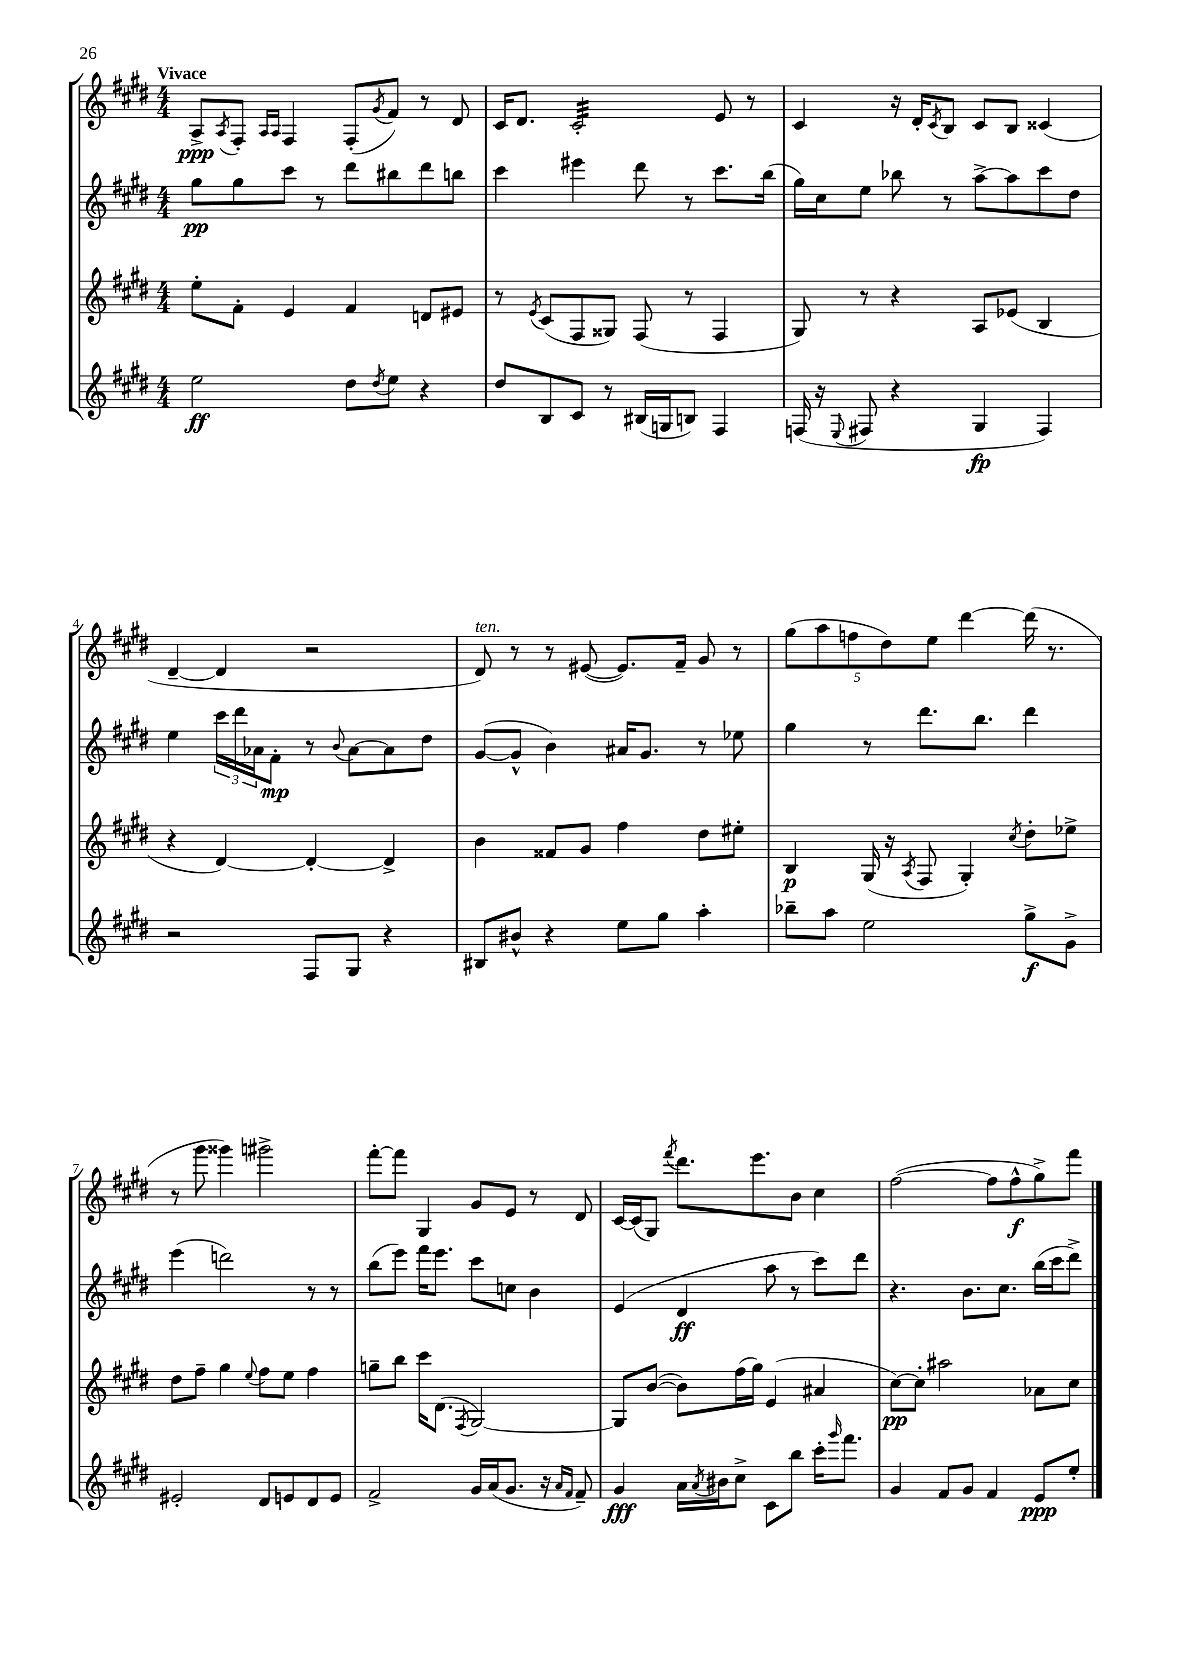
<<
\new StaffGroup <<
\new Staff = "s0" {
    \clef treble \key e \major \numericTimeSignature \time 4/4 \tempo "Vivace"
    a8->\ppp \acciaccatura { a8 } fis8-. \grace { a16 a16 } fis4 fis8-.( \acciaccatura { gis'8 } fis'8) r8 dis'8 |
    cis'16 dis'8. cis'2:32-. e'8 r8 |
    cis'4 r16 dis'16-. \acciaccatura { cis'8 } b8 cis'8 b8 cisis'4( |
    dis'4~-- dis'4 r2 |
    dis'8^\markup { \italic "ten." }) r8 r8 eis'8~( eis'8.) fis'16-- gis'8 r8 |
    \tuplet 5/4 { gis''8( a''8 f''8 dis''8) e''8 } dis'''4~ dis'''16( r8. |
    r8 gis'''8 gisis'''4) gis'''2-> |
    fis'''8~-. fis'''8 gis4 gis'8 e'8 r8 dis'8 |
    cis'16~ cis'16( gis8) \acciaccatura { fis'''8 } dis'''8. e'''8. b'8 cis''4 |
    fis''2~( fis''8 fis''8-^\f gis''8->) fis'''8 \bar "|." |
}
\new Staff = "s1" {
    \clef treble \key e \major \numericTimeSignature \time 4/4
    gis''8\pp gis''8 cis'''8 r8 dis'''8 bis''8 dis'''8 b''8 |
    cis'''4 eis'''4 dis'''8 r8 cis'''8. b''16( |
    gis''16) cis''16 e''8 bes''8 r8 a''8~-> a''8 cis'''8 dis''8 |
    e''4 \tuplet 3/2 { cis'''16 dis'''16 aes'16 } fis'8-.\mp r8 \appoggiatura { b'8 } aes'8~ aes'8 dis''8 |
    gis'8~( gis'8-^ b'4) ais'16 gis'8. r8 ees''8 |
    gis''4 r8 dis'''8. b''8. dis'''4 |
    e'''4( d'''2) r8 r8 |
    b''8( e'''8) fis'''16 e'''8. cis'''8 c''8 b'4 |
    e'4( dis'4\ff a''8 r8 cis'''8) dis'''8 |
    r4. b'8. cis''8. b''16( cis'''16 dis'''8->) \bar "|." |
}
\new Staff = "s2" {
    \clef treble \key e \major \numericTimeSignature \time 4/4
    e''8-. fis'8-. e'4 fis'4 d'8 eis'8 |
    r8 \acciaccatura { e'8 } cis'8( fis8 gisis8) fis8( r8 fis4 |
    gis8) r8 r4 a8 ees'8( b4 |
    r4 dis'4~) dis'4~-. dis'4-> |
    b'4 fisis'8 gis'8 fis''4 dis''8 eis''8-. |
    b4\p gis16( r16 \acciaccatura { a8 } fis8 gis4-.) \acciaccatura { cis''8 } dis''8-. ees''8-> |
    dis''8 fis''8-- gis''4 \appoggiatura { e''8 } fis''8 e''8 fis''4 |
    g''8-- b''8 cis'''16 dis'8.( \acciaccatura { fis8 } gis2~) |
    gis8 b'8~( b'8) fis''16( gis''16) e'4( ais'4 |
    cis''8~\pp) cis''8-. ais''2 aes'8 cis''8 \bar "|." |
}
\new Staff = "s3" {
    \clef treble \key e \major \numericTimeSignature \time 4/4
    e''2\ff dis''8 \acciaccatura { dis''8 } e''8 r4 |
    dis''8 b8 cis'8 r8 bis16( g16 b8) fis4 |
    f16( r16 \appoggiatura { e8 } fis8 r4 gis4\fp fis4) |
    r2 fis8 gis8 r4 |
    bis8 bis'8-^ r4 e''8 gis''8 a''4-. |
    bes''8-- a''8 e''2 gis''8->\f gis'8-> |
    eis'2-. dis'8 e'8 dis'8 e'8 |
    fis'2-> gis'16 a'16( gis'8. r16 \grace { a'16 fis'16 } fis'8--) |
    gis'4\fff a'16 \acciaccatura { a'8 } bis'16 cis''8-> cis'8 b''8 cis'''16-. \grace { gis'''16 } fis'''8. |
    gis'4 fis'8 gis'8 fis'4 e'8\ppp e''8-. \bar "|." |
}
>>
>>
